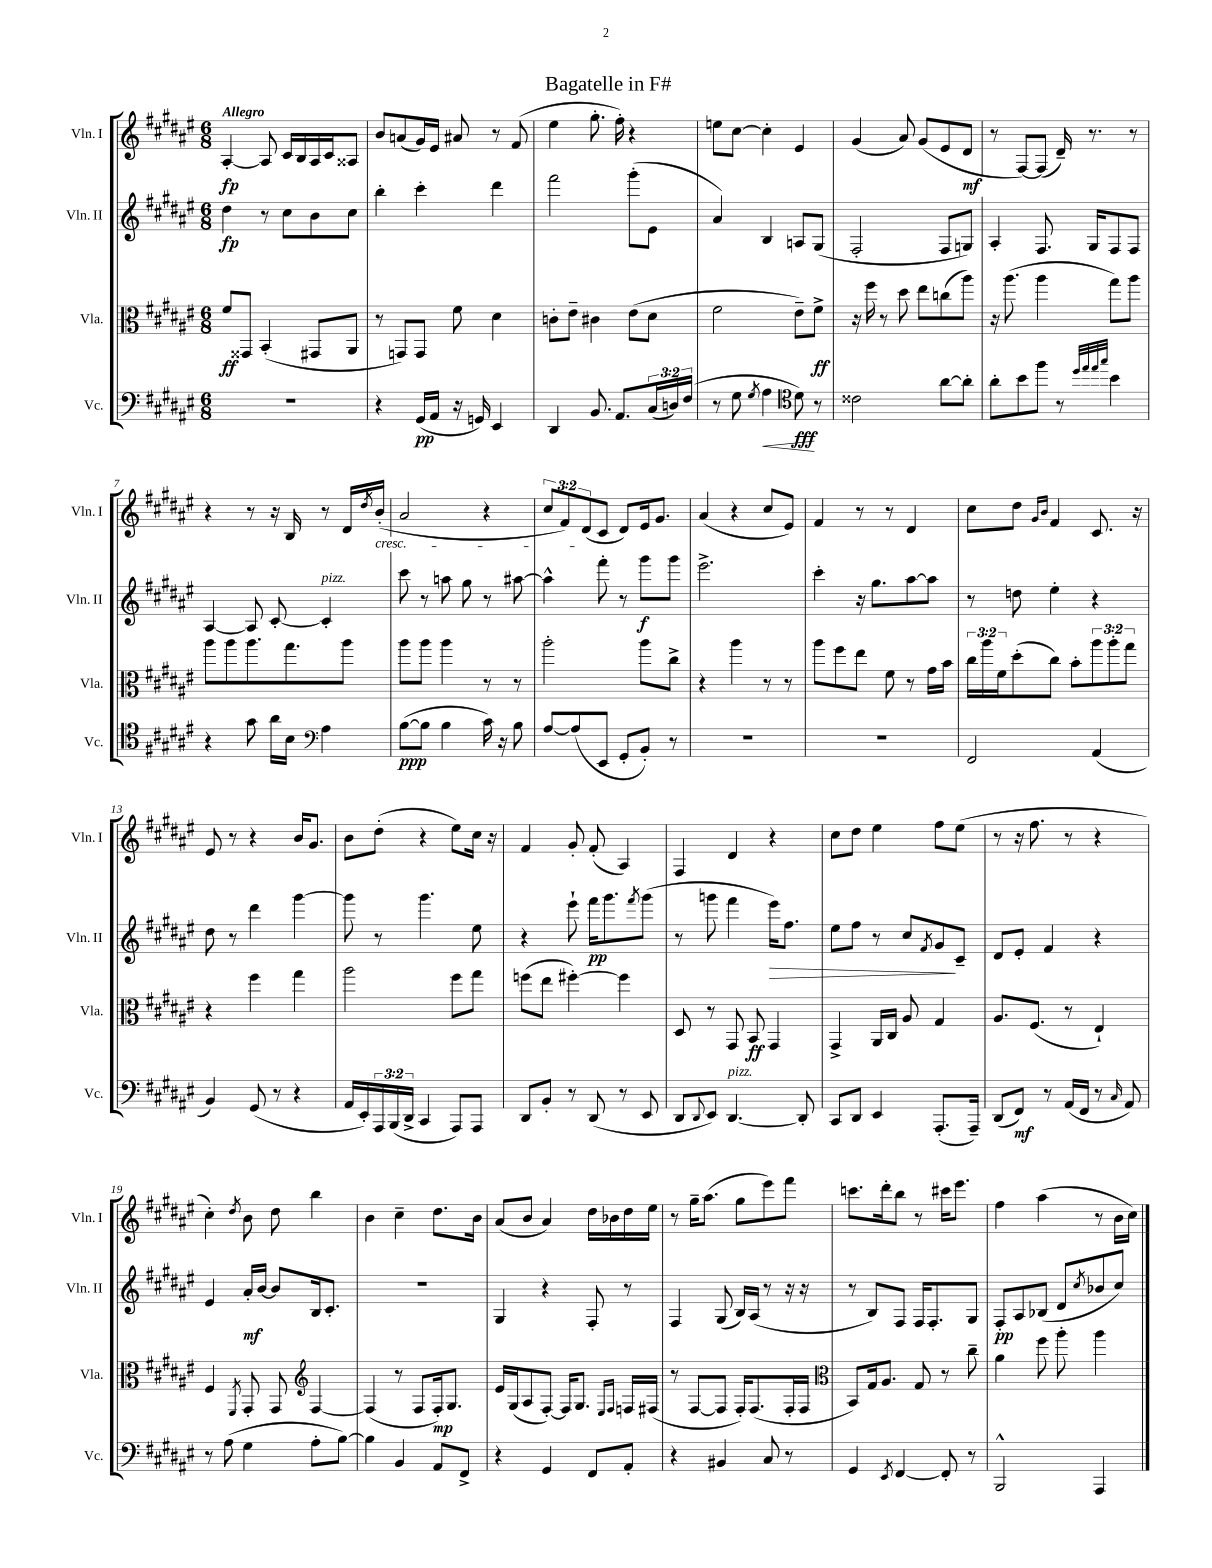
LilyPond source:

\header { title = "Bagatelle in F#" }
<<
\new StaffGroup <<
\new Staff = "s0" \with { instrumentName = "Vln. I" shortInstrumentName = "Vln. I" } {
    \clef treble \key fis \major \numericTimeSignature \time 6/8 \override Staff.TupletNumber.text = #tuplet-number::calc-fraction-text \tempo "Allegro"
    ais4~-.\fp ais8 cis'16 b16 ais16 cis'16 aisis8 |
    b'8 a'8( gis'16) eis'16 ais'8 r8 fis'8( |
    eis''4 gis''8.-. fis''16-.) r4 |
    e''8 cis''8~ cis''4-. eis'4 |
    gis'4( ais'8) gis'8( eis'8 dis'8\mf |
    r8 fis8~) fis8( dis'16--) r8. r8 |
    r4 r8 r16 b16 r8 dis'16 \acciaccatura { dis''8 } b'16-.\cresc( |
    ais'2 r4 |
    \tuplet 3/2 { cis''8 fis'8) dis'8\!( } cis'8 dis'8) eis'16 gis'8. |
    ais'4( r4 cis''8 eis'8) |
    fis'4 r8 r8 dis'4 |
    cis''8 dis''8 \grace { gis'16 b'16 } fis'4 cis'8. r16 |
    eis'8 r8 r4 b'16 gis'8. |
    b'8 dis''8-.( r4 eis''8) cis''16 r16 |
    fis'4 gis'8-. fis'8-.( ais4) |
    fis4 dis'4 r4 |
    cis''8 dis''8 eis''4 fis''8 eis''8( |
    r8 r16 fis''8. r8 r4 |
    cis''4-.) \acciaccatura { dis''8 } b'8 dis''8 b''4 |
    b'4 cis''4-- dis''8. b'16 |
    ais'8( b'8 ais'4) dis''16 bes'16 dis''16 eis''16 |
    r8 gis''16-- ais''8.( gis''8 eis'''8) fis'''8 |
    c'''8. dis'''16-. b''8 r8 cis'''16 eis'''8. |
    fis''4 ais''4( r8 b'16 cis''16) \bar "|." |
}
\new Staff = "s1" \with { instrumentName = "Vln. II" shortInstrumentName = "Vln. II" } {
    \clef treble \key fis \major \numericTimeSignature \time 6/8
    dis''4\fp r8 cis''8 b'8 cis''8 |
    b''4-. cis'''4-. dis'''4 |
    fis'''2 gis'''8-.( eis'8 |
    ais'4) b4 a8 gis8( |
    fis2-. fis8 g8) |
    ais4-. fis8. gis16 fis8 fis8 |
    ais4~ ais8 cis'8~-. cis'4-.^\markup { \italic "pizz." } |
    cis'''8 r8 a''8 gis''8 r8 ais''8~ |
    ais''4-^ fis'''8-. r8 gis'''8\f gis'''8 |
    eis'''2.-> |
    cis'''4-. r16 gis''8. ais''8~ ais''8 |
    r8 d''8 eis''4-. r4 |
    dis''8 r8 dis'''4 gis'''4~ |
    gis'''8 r8 gis'''4. eis''8 |
    r4 eis'''8-! fis'''16\pp gis'''8. \acciaccatura { fis'''8 } gis'''8( |
    r8 g'''8 fis'''4 eis'''16\>) fis''8. |
    eis''8 fis''8 r8 cis''8 \acciaccatura { fis'8 } gis'8\! cis'8-- |
    dis'8 eis'8-. fis'4 r4 |
    eis'4 ais'16-.\mf b'16~ b'8 b16 cis'8.-. |
    R2. |
    gis4 r4 fis8-. r8 |
    fis4 gis8( b16) ais16( r8 r16 r16 |
    r8 b8) fis8 fis16 fis8.-. gis8 |
    fis8-.\pp ais8 bes8( dis'8 \acciaccatura { cis''8 } bes'8 cis''8) \bar "|." |
}
\new Staff = "s2" \with { instrumentName = "Vla." shortInstrumentName = "Vla." } {
    \clef alto \key fis \major \numericTimeSignature \time 6/8 \override Staff.TupletNumber.text = #tuplet-number::calc-fraction-text
    fis'8\ff gisis,8 b,4-.( gis,8 ais,8 |
    r8 g,8) g,8 fis'8 dis'4 |
    c'8-. eis'8-- cis'4 eis'8( dis'8 |
    fis'2 eis'8--) fis'8->\ff |
    r16 fis''16 r8 dis''8 eis''8 c''8( ais''8) |
    r16 ais''8.( ais''4 gis''8) ais''8 |
    ais''8 ais''8 ais''8. gis''8. ais''8 |
    ais''8 ais''8 ais''4 r8 r8 |
    ais''2-. ais''8 cis''8-> |
    r4 ais''4 r8 r8 |
    ais''8 fis''8 eis''8 fis'8 r8 gis'16 b'16 |
    \tuplet 3/2 { cis''16 ais''16 fis'16 } dis''8-.( cis''8) b'8-. \tuplet 3/2 { ais''8 ais''8-. gis''8 } |
    r4 fis''4 gis''4 |
    ais''2 fis''8 gis''8 |
    f''8( eis''8 fis''4~-.) fis''4 |
    dis8 r8 gis,8 b,8\ff gis,4 |
    gis,4-> ais,16 cis16 ais8 gis4 |
    ais8. fis8.( r8 eis4-!) |
    fis4 \acciaccatura { fis,8 } gis,8-. gis,8 \clef treble fis4~ |
    fis4( r8 fis8 fis16-.\mp) gis8. |
    eis'16 gis16( ais8 fis8~-.) fis16 gis8. \grace { eis16 fis16 } f16 fis16( |
    r8 fis8~ fis8 fis16-.) fis8.( fis16-. fis16 |
    \clef alto b,8) gis16 ais8. gis8 r8 cis''8-- |
    ais'4 fis''8 ais''8-. ais''4 \bar "|." |
}
\new Staff = "s3" \with { instrumentName = "Vc." shortInstrumentName = "Vc." } {
    \clef bass \key fis \major \numericTimeSignature \time 6/8 \override Staff.TupletNumber.text = #tuplet-number::calc-fraction-text
    R2. |
    r4 gis,16\pp( ais,16 r16 g,16) eis,4 |
    dis,4 b,8. ais,8. \tuplet 3/2 { cis16( d16) fis16( } |
    r8 gis8 \acciaccatura { gis8 } ais4\< \clef tenor dis'8\fff\!) r8 |
    cisis'2 ais'8~ ais'8-. |
    ais'8-. b'8 fis''8 r8 \grace { dis''32 eis''32 eis''32 gis''32 } b'4 |
    r4 gis'8 ais'16 b16 \clef bass ais4 |
    b8~\ppp( b8 b4 cis'16) r16 b8 |
    ais8~ ais8( eis,8 gis,8-. b,8-.) r8 |
    R2. |
    R2. |
    fis,2 ais,4( |
    b,4) gis,8( r8 r4 |
    ais,16 eis,16-.) \tuplet 3/2 { ais,,16 b,,16( dis,16-> } cis,4 ais,,8) ais,,8 |
    dis,8 b,8-. r8 dis,8( r8 eis,8 |
    dis,8 \appoggiatura { dis,8 } eis,8) dis,4.~^\markup { \italic "pizz." } dis,8-. |
    cis,8 dis,8 eis,4 ais,,8.-.( ais,,16--) |
    dis,8( fis,8\mf) r8 ais,16( fis,16 r8 \grace { cis16 } ais,8) |
    r8 ais8( gis4 ais8-. b8~) |
    b4 b,4 ais,8 fis,8-> |
    r4 gis,4 fis,8 ais,8-. |
    r4 bis,4 cis8 r8 |
    gis,4 \acciaccatura { eis,8 } fis,4~ fis,8-. r8 |
    b,,2-^ ais,,4 \bar "|." |
}
>>
>>
